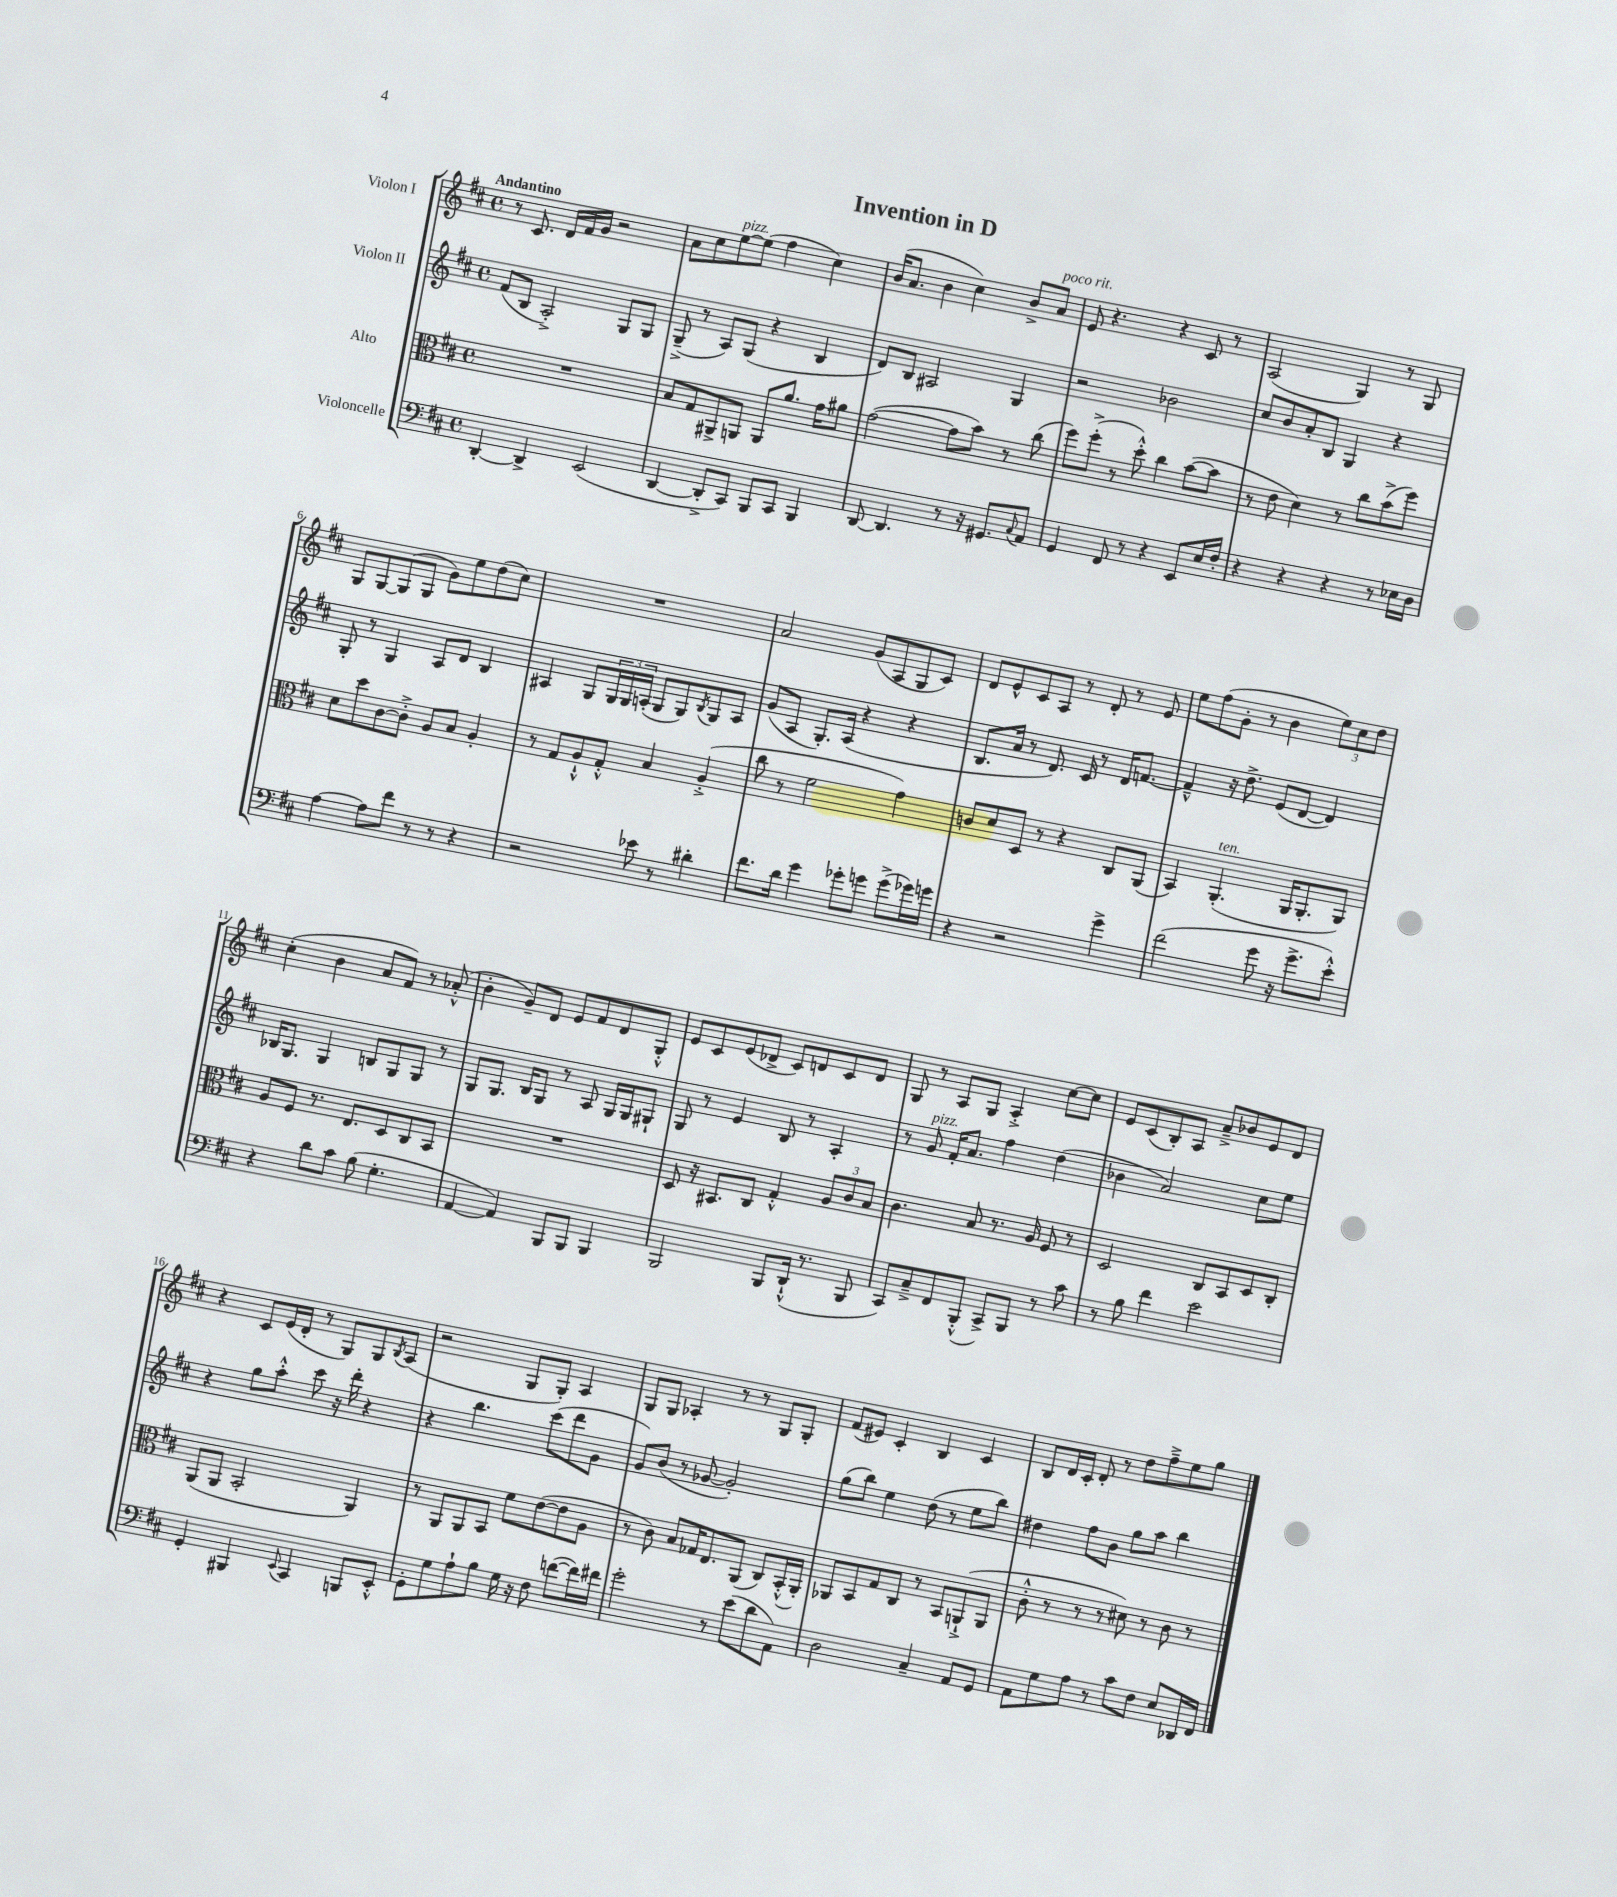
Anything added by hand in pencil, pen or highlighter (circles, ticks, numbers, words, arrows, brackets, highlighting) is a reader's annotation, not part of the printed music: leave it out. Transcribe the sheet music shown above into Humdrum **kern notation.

**kern	**kern	**kern	**kern
*staff4	*staff3	*staff2	*staff1
*clefF4	*clefC3	*clefG2	*clefG2
*k[f#c#]	*k[f#c#]	*k[f#c#]	*k[f#c#]
*M4/4	*M4/4	*M4/4	*M4/4
*met(c)	*met(c)	*met(c)	*met(c)
[4DD'	1r	(8f#	8r
.	.	8B	8.c#
4DD^]	.	2A'^)	.
.	.	.	16d
.	.	.	16f#
.	.	.	16g
(2EE	.	.	2r
.	.	8G	.
.	.	8G	.
=	=	=	=
[4DD	8B	(8G~^	8a
.	8G	8r	8cc#
8DD'^]	8AA#^	8A)	[8ee
8CC#)	8AA	(8G	(8ee]
8BBB	8AA	4r	4ff#
8CC#	8.a	.	.
4BBB	.	4B	4cc#)
.	16g	.	.
.	8a#	.	.
=	=	=	=
[8DD	([2g	8d)	(16b
.	.	.	8.a
4.DD]	.	8B	.
.	.	2A#	4b
8r	8g]	.	4cc#)
16r	8b)	.	.
8.GG#	.	.	.
.	8r	4G	8b^
8qqC#	.	.	.
8AA	(8cc#	.	8a
=	=	=	=
4GG	8ff#)	2r	8e
.	(8ff#'^	.	4.r
8FF#	8r	.	.
8r	8dd'^^)	.	.
4r	4cc#	2b-	4r
8EE	([8b	.	8c#
16E	8b]	.	8r
16F#'	.	.	.
=	=	=	=
4r	8r	8cc#	(2A
.	8e	8b	.
4r	4d)	8a'	.
.	.	8B	.
4r	8r	4G	4G)
.	8cc#	.	.
8r	(8b^	4r	8r
16E-	8ff#)	.	8G
16D	.	.	.
=	=	=	=
[4A	8d	8G'	8G
.	8dd	8r	[8G
8A]	[8c#	4G	(8G]
8f#	8c#'^]	.	8G
8r	8A	8A	8g)
8r	8B	8d	8ee
4r	4A'	4B	(8dd
.	.	.	8cc#)
=	=	=	=
2r	8r	4A#	1r
.	8G	.	.
.	8A`^^	8G	.
.	8G'^^	24G	.
.	.	24G	.
.	.	(24A'	.
8e-	4B	8G	.
8r	.	8G)	.
.	.	8qB	.
4d#'	(4A'^	8G	.
.	.	8A	.
=	=	=	=
8.f#	8cc#	(8g	2a
.	8r	8A	.
16d	.	.	.
4g	2f#	8.G')	.
.	.	(16A	.
8g-'	.	4r	(8g
8g	.	.	8A
(8g^	4g)	4r	8G
16g-)	.	.	8c#)
16g	.	.	.
=	=	=	=
4r	8c	8.B	8d
.	8d	.	8e^^
.	.	16a	.
2r	8D	8r	8c#
.	8r	8.d)	8A
.	4r	.	8r
.	.	16c#	.
.	.	8r	8d'
4g^	8C#	16d	8r
.	.	[8.f	.
.	(8AA	.	8e
=	=	=	=
(2f#	4BB)	4f~^^]	8ee
.	.	.	(8ff#
.	(4.AA'	16r	8g'
.	.	8.dd^	.
.	.	.	8r
8g	.	(8e	4b
16r	16AA	[8d	.
8.g^	8.AA'	.	.
.	.	4d])	12ee)
.	.	.	12cc#
8e'^^)	8AA)	.	.
.	.	.	12dd
=	=	=	=
4r	8A	16B-	(4cc#'
.	.	8.G	.
.	8F#	.	.
8d	8.r	4G	4b
8c#	.	.	.
.	8.E	.	.
(8B	.	8B	8a
4.G'	8D	8G	8f#)
.	8C#	8G	8r
.	8BB	8r	(8a-'^^
=	=	=	=
[4AA	1r	8G	4b'
.	.	8.G	.
4AA])	.	.	8g~)
.	.	16B	.
.	.	8G	8d
8BBB	.	8r	8e
8BBB	.	8A	8f#
4BBB	.	16G	8d
.	.	16G	.
.	.	8G#`	8G'^^
=	=	=	=
2BBB	8D	8G	8e
.	16r	8r	8c#
.	8.BB#	.	.
.	.	4e	(8e
.	8C#	.	8d-^
8BBB	4G'^^	8B	8c#)
(16DD`^^	.	8r	8d
8.r	.	.	.
.	12A	4A'	8c#
.	12c#	.	.
8BBB	.	.	8d
.	12B	.	.
=	=	=	=
8CC#)	4.c#	8r	8G
8C#~^	.	8g	8r
8FF#	.	16f#'	8A
.	.	8.a	.
(8BBB'^^	8B	.	8G
8CC#^)	8.r	4ff#	4A'^
8BBB	.	.	.
.	16A	.	.
8r	8F#	(4dd	[8cc#
8c#	8r	.	8cc#]
=	=	=	=
8r	2D	4b-	8e
8B	.	.	(8c#
4f#	.	2a)	8B')
.	.	.	8A
2e	8C#	.	8a~^
.	8BB	.	8b-
.	8D	8cc#	8e
.	8C#'	8ee	8d
=	=	=	=
4GG'	(8AA	4r	4r
.	8AA	.	.
4BBB#	2BB'	8gg	8c#
.	.	8aa'^^	(16e
.	.	.	16d'
8qqEE	.	.	.
4CC#	.	8ccc#	8r
.	.	16r	8G)
.	.	16ddd'	.
8BBB	4AA)	4r	8G
.	.	.	8qB
8EE'^^	.	.	(8A
=	=	=	=
8GG'	8r	4r	2r
8G	8AA	.	.
8A`	8AA	4.bb	.
8B	8BB	.	.
16G	8f#	.	8G
16r	.	.	.
8F#	([8e	(8ccc#	8G')
([8f	8e]	8ddd	4A
16f])	8A	8g	.
16f#	.	.	.
=	=	=	=
2g'	8r	8g)	8G
.	8c#)	(8b	8G
.	8B	8r	4A-'
.	16G-	[8g-	.
.	8.E	.	.
8r	.	2g-'])	8r
(8e	(8AA	.	8r
8d	8C#)	.	8G
8AA)	(16BB'^^	.	8G'
.	16AA')	.	.
=	=	=	=
2D	8AA-	(8gg	(8f#
.	8BB	8bb)	8e#)
.	8G	4ee	4c#'
.	8C#	.	.
4C#~	8r	(8dd	4B
.	8BB	8r	.
8AA	(8AA`^	8ee	4c#
8GG	8AA	8bb)	.
=	=	=	=
8AA	8c#'^^	4dd#	8B
8G	8r	.	16d
.	.	.	16c#'
8A	8r	8ff#	8d'
8r	8r	8b	8r
8c#	8d#)	8gg	8dd
8F#	8r	8aa	8ff#~^
8E	8c#	4bb	8ee
16DD-	8r	.	8gg
16FF#	.	.	.
==	==	==	==
*-	*-	*-	*-
